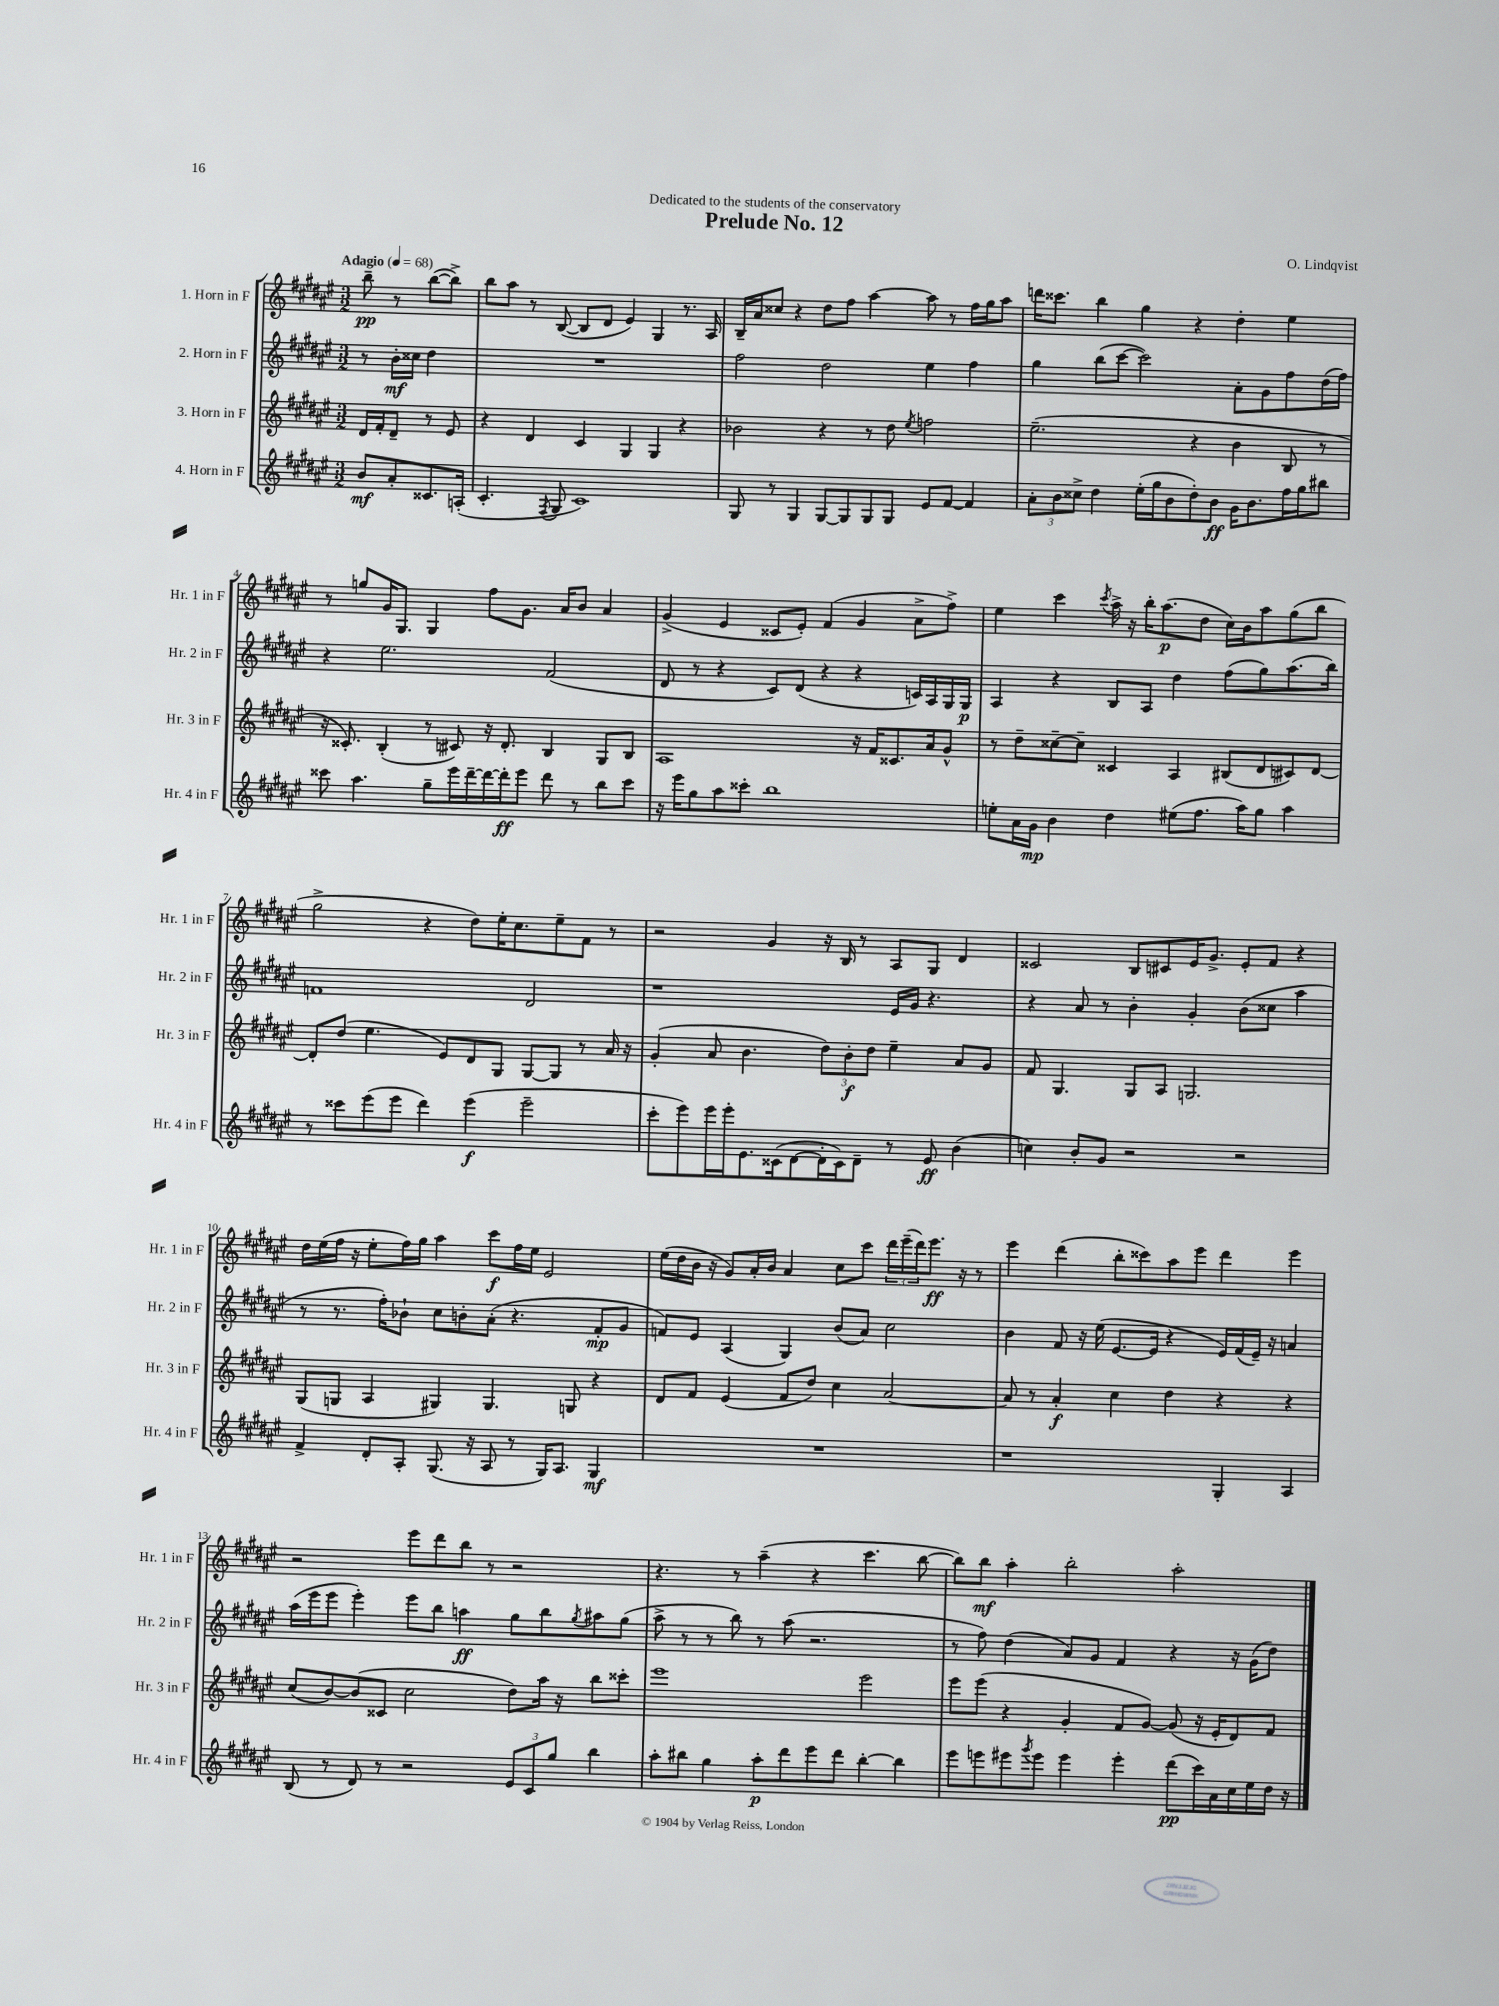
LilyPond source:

\header { title = "Prelude No. 12" composer = "O. Lindqvist" dedication = "Dedicated to the students of the conservatory" }
<<
\new StaffGroup <<
\new Staff = "s0" \with { instrumentName = "1. Horn in F" shortInstrumentName = "Hr. 1 in F" } {
    \clef treble \key fis \major \numericTimeSignature \time 3/2 \partial 2 \tempo "Adagio" 4 = 68
    b''8--\pp r8 b''8~( b''8->) |
    b''8 ais''8 r8 b8~( b8 dis'8 eis'4) gis4 r8. ais16 |
    b16-- ais'16 cisis''8 r4 dis''8 fis''8 ais''4~ ais''8 r8 fis''16 gis''16 ais''8 |
    d'''16 cisis'''8. b''4 gis''4 r4 dis''4-. eis''4 |
    r8 g''8 gis'16 gis8. gis4 fis''8 gis'8. ais'16 b'8 ais'4 |
    gis'4->( eis'4 cisis'8 eis'8-.) fis'4( gis'4 ais'8-> fis''8->) |
    eis''4 cis'''4 \acciaccatura { cis'''8 } ais''16-> r16 b''16-. ais''8.\p( dis''8 cis''16) b'16 ais''8 gis''8( b''8 |
    gis''2-> r4 dis''8) eis''16-. cis''8. eis''8-- fis'8 r8 |
    r2 gis'4 r16 b16 r8 ais8 gis8 dis'4 |
    cisis'2 b8 cis'8 eis'16 gis'8.-> eis'8-. fis'8 r4 |
    dis''16 eis''16( fis''16 r16 eis''8-. fis''16) gis''16 ais''4 cis'''8\f fis''16 eis''16 eis'2 |
    eis''16( dis''16 b'16 r16 gis'8) ais'16-. b'16 ais'4 cis''8 cis'''8 \tuplet 3/2 { dis'''16 eis'''16--( dis'''16) } eis'''8.\ff r16 r8 |
    eis'''4 dis'''4( b''8-. cisis'''8) ais''8 eis'''8 dis'''4 eis'''4 |
    r2 eis'''8 dis'''8 b''8 r8 r2 |
    r4. r8 ais''4--( r4 cis'''4. b''8~ |
    b''8) b''8\mf ais''4-. b''2-. ais''2-. \bar "|." |
}
\new Staff = "s1" \with { instrumentName = "2. Horn in F" shortInstrumentName = "Hr. 2 in F" } {
    \clef treble \key fis \major \numericTimeSignature \time 3/2 \partial 2
    r8 b'16-.\mf cisis''16 dis''4 |
    R1. |
    fis''2 dis''2 eis''4 fis''4 |
    gis''4 b''8( cis'''8~ cis'''2) ais'8-. gis'8 fis''8 dis''16( fis''16) |
    r4 eis''2. fis'2( |
    dis'8 r8 r4 cis'8) dis'8( r4 r4 c'16) ais16 gis16 gis16\p |
    ais4 r4 b8 ais8 dis''4 fis''8( gis''8) ais''8.( b''16) |
    f'1 dis'2 |
    r1 eis'16 gis'16 r4. |
    r4 ais'8 r8 b'4-. gis'4-. b'8( cisis''8 ais''4 |
    r8 r8. fis''16-.) bes'8-! cis''8 b'8-. ais'8-.( r4. fis'8-.\mp gis'8 |
    f'8) eis'8 ais4( gis4) b'8( ais'8) cis''2 |
    b'4 fis'8 r16 eis''16( eis'8.~ eis'16 r4 eis'16) fis'16( eis'16--) r16 a'4 |
    ais''16( eis'''16 eis'''8 eis'''4-.) eis'''8 b''8 a''4\ff gis''8 b''8 \acciaccatura { gis''8 } ais''8 gis''8( |
    ais''8-> r8 r8 b''8) r8 ais''8( r2. |
    r8 fis''8) dis''4( ais'8) gis'8 fis'4 r4 r16 gis'16( dis''8) \bar "|." |
}
\new Staff = "s2" \with { instrumentName = "3. Horn in F" shortInstrumentName = "Hr. 3 in F" } {
    \clef treble \key fis \major \numericTimeSignature \time 3/2 \partial 2
    dis'16 fis'16-. dis'8-- r8 eis'8 |
    r4 dis'4 cis'4 gis4 gis4 r4 |
    bes'2 r4 r8 dis''8 \acciaccatura { eis''8 } f''2 |
    eis''2.--( r4 b'4 b8 r8 |
    r16 cisis'8.-.) b4-.( r8 cis'8) r16 dis'8.-. b4 gis8 b8 |
    ais1 r16 fis'16 cisis'8. ais'16 gis'8-^ |
    r8 dis''8-- cisis''8~-- cisis''8-- cisis'4 ais4 bis8( dis'8 cis'8) dis'8~ |
    dis'8-. dis''8( eis''4. eis'8) dis'8 gis8 gis8~ gis8 r8 ais'16 r16 |
    gis'4-.( ais'8 b'4. \tuplet 3/2 { dis''8) b'8-.\f dis''8 } eis''4-- ais'8 gis'8 |
    fis'8 gis4. gis8 ais8 g2. |
    gis8( g8 ais4 gis4) gis4. g8 r4 |
    dis'8 fis'8 eis'4( fis'8 dis''8) cis''4 ais'2~ |
    ais'8 r8 ais'4-.\f cis''4 dis''4 r4 r4 |
    cis''8( b'8~) b'8( cisis'8 cis''2 dis''8) ais''16 r16 b''8 cisis'''8-. |
    eis'''1 eis'''2 |
    eis'''8 eis'''8( r4 gis'4-. fis'8 gis'8~) gis'8( r16 eis'16-. dis'8) fis'8 \bar "|." |
}
\new Staff = "s3" \with { instrumentName = "4. Horn in F" shortInstrumentName = "Hr. 4 in F" } {
    \clef treble \key fis \major \numericTimeSignature \time 3/2 \partial 2
    b'8\mf ais'8-. cisis'8. a16-.( |
    cis'4.-. \acciaccatura { fis8 } gis8 cis'1) |
    gis8 r8 gis4 gis8~ gis8 gis8 gis8 eis'8 fis'8~ fis'4 |
    \tuplet 3/2 { ais'8-. b'8 cisis''8-> } dis''4 eis''16-.( gis''16 b'8 dis''8-.) b'8\ff gis'16 b'8. fis''16 gis''16 bis''8 |
    cisis'''8 ais''4. gis''8-- eis'''16 dis'''16~-- dis'''16~ dis'''16-.\ff eis'''8 dis'''8 r8 b''8 cisis'''8 |
    r16 eis'''16 gis''8 ais''8 cisis'''8-. b''1 |
    e''8-. ais'16 gis'16\mp b'4 dis''4 eis''8( fis''8. ais''16) gis''8 ais''4 |
    r8 cisis'''8 eis'''8( eis'''8 dis'''4) eis'''4\f( eis'''2-- |
    cis'''8-. eis'''8) eis'''16 eis'''16-. eis'8. cisis'16( dis'8~ dis'16-. cisis'16) dis'8-- r8 eis'8\ff b'4( |
    c''4) b'8-. gis'8 r2 r2 |
    fis'4-> dis'8-. ais8-. gis8.( r16 ais8 r8 gis16) ais8. gis4\mf |
    R1. |
    r1 gis4-. ais4 |
    b8( r8 dis'8) r8 r2 \tuplet 3/2 { eis'8 cis'8 gis''8 } b''4 |
    ais''8-. bis''8 gis''4 ais''8-.\p dis'''8 eis'''8 dis'''8 bis''4~-. bis''4 |
    eis'''8 e'''8 eis'''8 \acciaccatura { gis'''8 } eis'''8 eis'''4 eis'''4-. dis'''8\pp( cis'''16) ais'16 cis''16 eis''16 dis''16 r16 \bar "|." |
}
>>
>>
